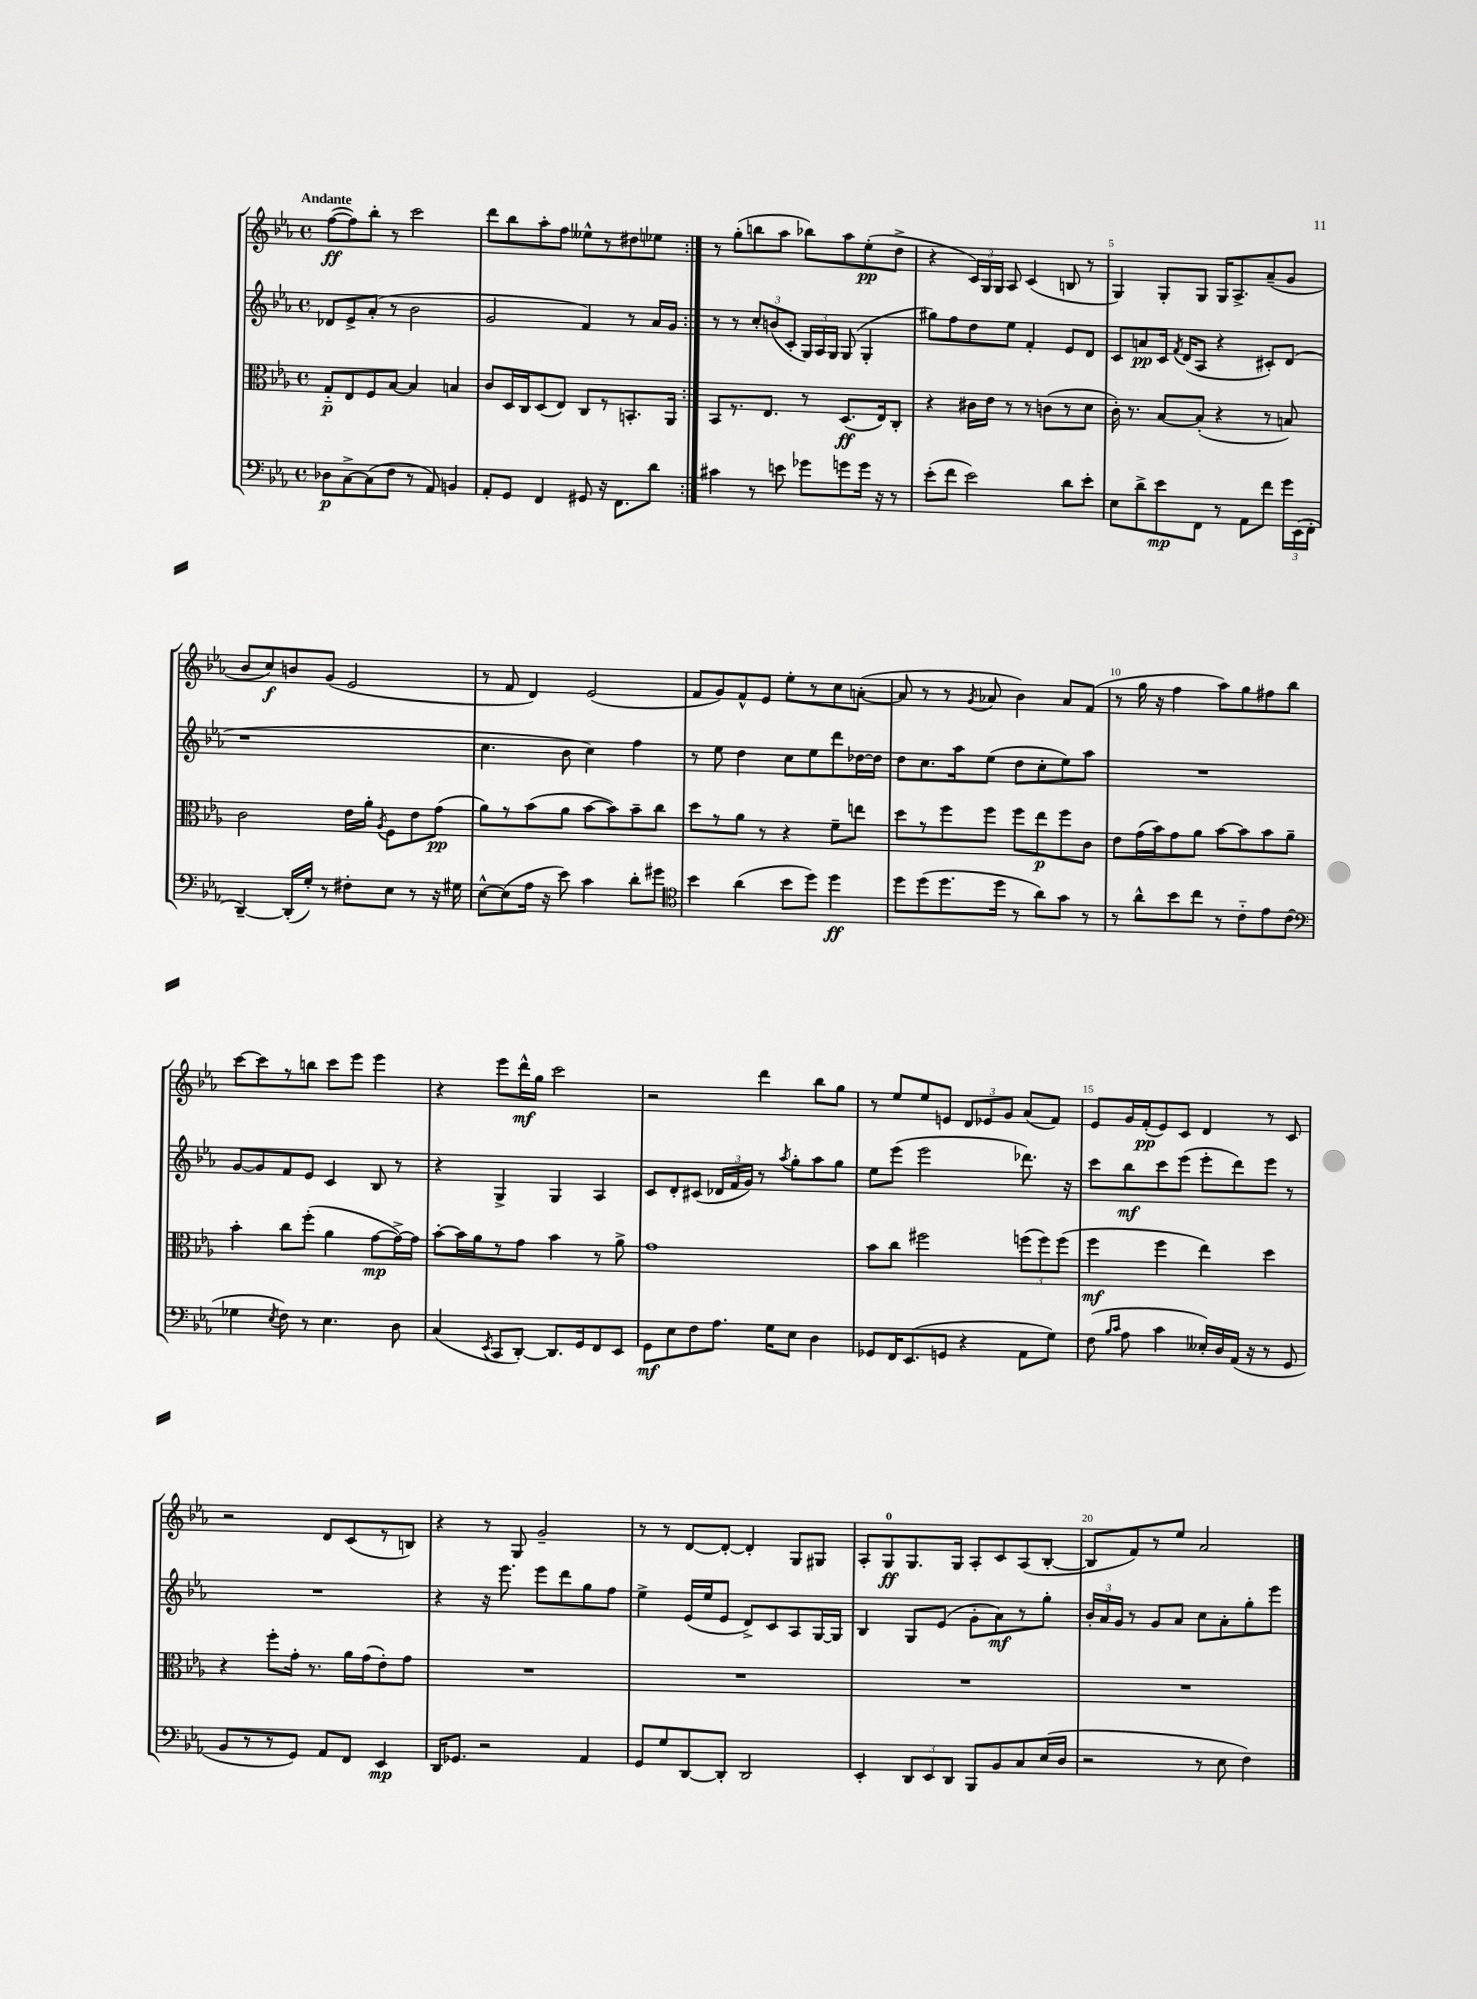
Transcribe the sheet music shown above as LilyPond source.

<<
\new StaffGroup <<
\new Staff = "s0" {
    \clef treble \key ees \major \defaultTimeSignature \time 4/4 \tempo "Andante"
    \autoBeamOff \repeat volta 2 { f''8[~\ff( f''8) bes''8]-. r8 c'''2 |
    d'''8[ bes''8 aes''8-. f''8] eeses''8[-^ r8 dis''8 ees''8] | }
    r8 g''8[-.( b''8 aes''8] bes''8[) aes''8 ees''8-.\pp( d''8]-> |
    r4 \tuplet 3/2 { c'16[) g16 g16] } aes8 c'4( b8 r8 |
    g4) g8[-. g8] g16[ aes8.-> aes'8--( g'8] |
    bes'8[ c''8\f) b'8 g'8]( ees'2 |
    r8 f'8 d'4) ees'2( |
    f'8[ g'8) f'8-^ ees'8] ees''8[-. r8 c''8 a'8]~-.( |
    a'8 r8 r8 \acciaccatura { g'8 } aes'8 bes'4) aes'8[ f'8]( |
    r8 g''16 r16 f''4 aes''8[) g''8 fis''8 bes''8] |
    c'''8[~ c'''8 r8 b''8] c'''8[ ees'''8] ees'''4 |
    r4 ees'''8[ d'''16-^\mf g''16] c'''2 |
    r2 d'''4 bes''8[ g''8] |
    r8 ees''8[ ees''8 e'8] \tuplet 3/2 { d'8[ ees'8 g'8] } aes'8[( f'8]) |
    ees'8[ g'16 f'16-.\pp( ees'8) c'8] d'4 r8 c'8 |
    r2 d'8[ c'8( r8 b8]) |
    r4 r8 g8 g'2-- |
    r8 r8 d'8[~ d'8]~-. d'4-. g8[ gis8] |
    aes8[-. g8-0\ff g8. g16] aes8[-. c'8 aes8( bes8]~-. |
    bes8[ f'8) r8 ees''8] aes'2 \bar "|." |
}
\new Staff = "s1" {
    \clef treble \key ees \major \defaultTimeSignature \time 4/4
    \autoBeamOff \repeat volta 2 { des'8[ ees'8-> aes'8]-.( r8 bes'2 |
    g'2 f'4) r8 aes'16[ g'16] | }
    r8 r8 \tuplet 3/2 { c''8[-. b'8( c'8]-. } \tuplet 3/2 { g16[) aes16 g16] } g8( g4-. |
    gis''8[) f''8 d''8 ees''8] f'4-. ees'8[ d'8] |
    c'8[ a'8\pp c'16] \acciaccatura { f'8 } d'16[( aes8] r4 cis'8[-.) d'8]( |
    r1 |
    c''4. bes'8 c''4) f''4 |
    r8 ees''8 d''4 c''8[ ees''8 d'''8 des''16~ des''16] |
    d''8[ c''8. aes''16 ees''8]( d''8[ c''8-. ees''8) aes''8] |
    R1 |
    g'8[~ g'8 f'8 ees'8] c'4 bes8 r8 |
    r4 g4-> g4 aes4 |
    c'8[ d'8-. cis'8]( \tuplet 3/2 { des'16[ f'16 g'16]) } r8 \acciaccatura { aes''8 } g''8[-. aes''8 g''8] |
    ees''8[ ees'''8]( ees'''2 des'''8.) r16 |
    c'''8[ bes''8\mf c'''8 ees'''8]( ees'''8[-. d'''8) ees'''8] r8 |
    R1 |
    r4 r16 ees'''8. ees'''8[ d'''8 g''8 f''8] |
    ees''4-> ees'16[( ees''16 ees'8] d'8[->) c'8 aes8 g16~ g16] |
    bes4 g8[ ees'8]( g'8[-. aes'8\mf) r8 g''8]-. |
    \tuplet 3/2 { bes'16[-. aes'16 g'16] } r8 g'8[ aes'8] c''8[ aes'8-. g''8-. ees'''8] \bar "|." |
}
\new Staff = "s2" {
    \clef alto \key ees \major \defaultTimeSignature \time 4/4
    \autoBeamOff \repeat volta 2 { g8[-_\p ees8 f8 bes8]~ bes4 b4 |
    c'8[ d16 c16 d8( ees8]) c8[ r8 b,8.-. aes,16] | }
    bes,8[ r8. ees8.] r8 d8.[\ff( ees16) c8]-. |
    r4 cis'16[ ees'16] r8 r8 c'8[( r8 d'8] |
    c'16-.) r8. bes8[~ bes8]-.( r4 r8 b8) |
    c'2 ees'16[ aes'16]-. \acciaccatura { aes8 } f8[ ees'8 g'8]\pp( |
    aes'8[) r8 bes'8( aes'8] bes'8[~ bes'8) bes'8-- c''8] |
    d''8[ r8 aes'8] r8 r4 f'8[-- e''8] |
    d''8[ r8 f''8 f''8] f''8[ ees''8\p f''8 c'8] |
    ees'8[ g'16( bes'16) g'8 aes'8] bes'8[~ bes'8 bes'8 aes'8]-- |
    bes'4-. c''8[ f''8]-.( aes'4 g'8[~\mp g'16~->) g'16] |
    bes'8[~-. bes'16 aes'16 r8 g'8] bes'4 r8 aes'8-> |
    g'1 |
    bes'8[ c''8] fis''2 \tuplet 3/2 { f''8[( f''8) f''8]( } |
    f''4\mf f''4 ees''4) d''4 |
    r4 f''8[-. g'16]-. r8. aes'16[ g'16( ees'8-.) g'8] |
    R1 |
    R1 |
    R1 |
    R1 \bar "|." |
}
\new Staff = "s3" {
    \clef bass \key ees \major \defaultTimeSignature \time 4/4
    \autoBeamOff \repeat volta 2 { des8[\p c8~-> c8( f8] r8 aes,8) b,4 |
    aes,8[-. g,8] f,4 gis,8 r16 f,8.[ d'8] | }
    cis'4 r8 e'8 ges'8[ g'8 g'16] r16 r8 |
    ees'8[-.( f'8] ees'2) d'8[ ees'8]-. |
    ees8[ d'8-> ees'8\mp f,8] r8 aes,8[ f'8] \tuplet 3/2 { g'16[ ees,16( f,16]-. } |
    d,4~--) d,16[-.( g16]-.) r8 fis8[-. ees8] r8 r16 gis16 |
    ees8[~-^ ees8( aes16] r16 ees'8) c'4 d'8[-. gis'8] |
    \clef tenor bes'4 aes'4( bes'8[ d''8]) d''4\ff |
    d''8[ d''8( d''8. d''16] r8 aes'8[) g'8] r8 |
    r8 aes'8[-^ bes'8 c''8] r8 c'8[-_ ees'8 c'8]( |
    \clef bass ges4 \acciaccatura { ees8 } f8) r8 ees4. d8 |
    c4( \acciaccatura { ees,8 } c,8[ d,8]~-.) d,8.[ g,16 f,8 ees,8] |
    g,8[\mf ees8 f8 aes8.] g16[ ees8] d4 |
    ges,8[ f,16 ees,8.( g,8] r4 aes,8[ g8]) |
    f8( \grace { bes16[ c'16] } aes8 c'4 eeses16[-.) d16 aes,16]( r16 r8 g,8 |
    bes,8[ r8 r8 g,8]) aes,8[ f,8] ees,4\mp |
    d,16[ ges,8.] r2 aes,4 |
    g,8[ g8 d,8~ d,8]-. d,2 |
    ees,4-. \tuplet 3/2 { d,8[ ees,8 d,8] } bes,,8[ bes,8 c8 ees16( d16] |
    r2 r8 ees8 f4) \bar "|." |
}
>>
>>
\layout { \context { \Score \override BarNumber.break-visibility = ##(#f #t #t) barNumberVisibility = #(every-nth-bar-number-visible 5) } }
